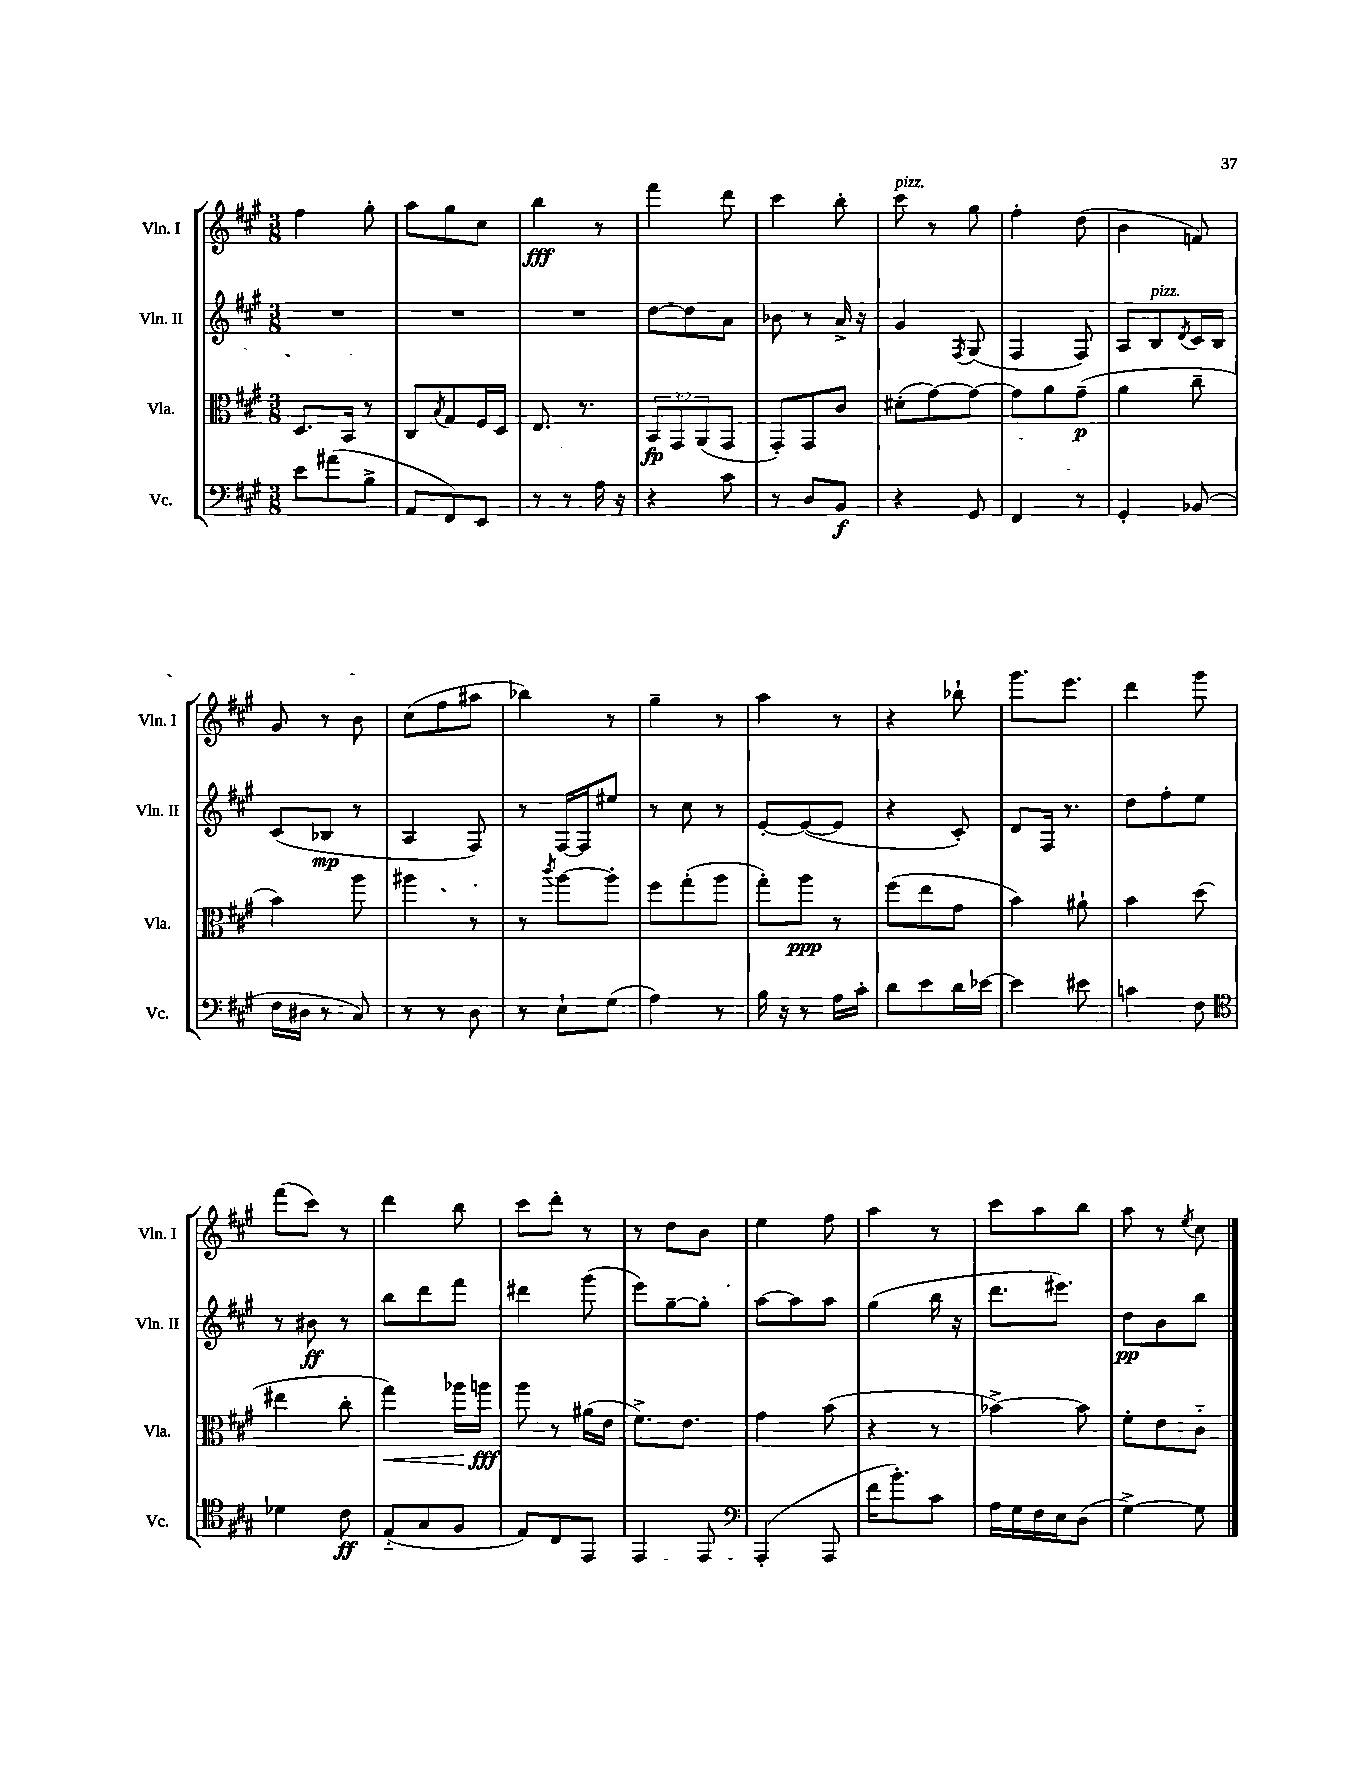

**kern	**dynam	**kern	**dynam	**kern	**dynam	**kern	**dynam
*part4	*part4	*part3	*part3	*part2	*part2	*part1	*part1
*staff4	*staff4	*staff3	*staff3	*staff2	*staff2	*staff1	*staff1
*I"Vc.	*	*I"Vla.	*	*I"Vln. II	*	*I"Vln. I	*
*I'Vc.	*	*I'Vla.	*	*I'Vln. II	*	*I'Vln. I	*
*clefF4	*	*clefC3	*	*clefG2	*	*clefG2	*
*k[f#c#g#]	*	*k[f#c#g#]	*	*k[f#c#g#]	*	*k[f#c#g#]	*
*M3/8	*	*M3/8	*	*M3/8	*	*M3/8	*
=105	=105	=105	=105	=105	=105	=105	=105
8e\L	.	8.D/L	.	4.r	.	4ff#\	.
(8a#X\	.	.	.	.	.	.	.
.	.	16BB/Jk	.	.	.	.	.
8B^\J	.	8r	.	.	.	8gg#'\	.
=106	=106	=106	=106	=106	=106	=106	=106
8AA/L	.	8C#/L	.	4.r	.	8aa\L	.
.	.	8qB/	.	.	.	.	.
8FF#/)	.	8G#/	.	.	.	8gg#\	.
8EE/J	.	16F#/L	.	.	.	8cc#\J	.
.	.	16D/JJ	.	.	.	.	.
=107	=107	=107	=107	=107	=107	=107	=107
8r	.	8.E/	.	4.r	.	4bb\	fff
8r	.	.	.	.	.	.	.
.	.	8.r	.	.	.	.	.
16A\	.	.	.	.	.	8r	.
16r	.	.	.	.	.	.	.
=108	=108	=108	=108	=108	=108	=108	=108
4r	.	12BB/L	fp	[8dd\L	.	4fff#\	.
.	.	12GG#/	.	.	.	.	.
.	.	.	.	8dd\]	.	.	.
.	.	(12AA/	.	.	.	.	.
8c#\	.	8GG#/J	.	8a\J	.	8ddd\	.
=109	=109	=109	=109	=109	=109	=109	=109
8r	.	8GG#'/L)	.	8b-X\	.	4ccc#\	.
8D/L	.	8GG#/	.	8r	.	.	.
8BB/J	f	8c#/J	.	16a^/	.	8bb'\	.
.	.	.	.	16r	.	.	.
=110	=110	=110	=110	=110	=110	=110	=110
!	!	!	!	!	!	!LO:TX:a:i:t=pizz.	!
4r	.	(8d#X'\L	.	4g#/	.	8ccc#\	.
.	.	[8g#\)	.	.	.	8r	.
.	.	.	.	8qF#/	.	.	.
8GG#/	.	8g#\J_	.	(8G#/	.	8gg#\	.
=111	=111	=111	=111	=111	=111	=111	=111
4FF#/	.	8g#\L]	.	4F#/	.	4ff#'\	.
.	.	8a\	.	.	.	.	.
8r	.	(8g#~\J	p	8F#/)	.	(8dd\	.
=112	=112	=112	=112	=112	=112	=112	=112
4GG#'/	.	4a\	.	8A/L	.	4b\	.
!	!	!	!	!LO:TX:a:i:t=pizz.	!	!	!
.	.	.	.	8B/	.	.	.
.	.	.	.	8qd/	.	.	.
(8BB-X/	.	8cc#~\	.	16c#/L	.	8fn/)	.
.	.	.	.	16B/JJ	.	.	.
!!LO:LB:g=z
=113	=113	=113	=113	=113	=113	=113	=113
16F#\LL	.	4b\)	.	(8c#/L	.	8g#/	.
16D#X\JJ	.	.	.	.	.	.	.
8r	.	.	.	8B-X/J	mp	8r	.
8C#/)	.	8aa\	.	8r	.	8b\	.
=114	=114	=114	=114	=114	=114	=114	=114
8r	.	4aa#X\	.	4A/	.	(8cc#\L	.
8r	.	.	.	.	.	8ff#\	.
8D\	.	8r	.	8F#/)	.	8aa#X\J	.
=115	=115	=115	=115	=115	=115	=115	=115
8r	.	8r	.	8r	.	4bb-X\)	.
.	.	8qccc#/	.	.	.	.	.
8E`\L	.	[8aa\L	.	[16F#/LL	.	.	.
.	.	.	.	16F#/J]	.	.	.
(8G#\J	.	8aa'\J]	.	8ee#X/J	.	8r	.
=116	=116	=116	=116	=116	=116	=116	=116
4A\)	.	8ff#\L	.	8r	.	4gg#~\	.
.	.	(8gg#'\	.	8cc#\	.	.	.
8r	.	8aa\J	.	8r	.	8r	.
=117	=117	=117	=117	=117	=117	=117	=117
16B\	.	8gg#'\L)	.	[8e'/L	.	4aa\	.
16r	.	.	.	.	.	.	.
8r	.	8aa\J	ppp	(8e/_	.	.	.
16A\LL	.	8r	.	8e/J]	.	8r	.
16c#'\JJ	.	.	.	.	.	.	.
=118	=118	=118	=118	=118	=118	=118	=118
8d\L	.	(8ff#\L	.	4r	.	4r	.
8e\	.	8ee\	.	.	.	.	.
16d\L	.	8g#\J	.	8c#'/)	.	8bb-X`\	.
[16e-X\JJ	.	.	.	.	.	.	.
=119	=119	=119	=119	=119	=119	=119	=119
4e-\]	.	4b\)	.	8d/L	.	8.ggg#\L	.
.	.	.	.	16F#/Jk	.	.	.
.	.	.	.	8.r	.	8.eee\J	.
8e#X\	.	8a#X`\	.	.	.	.	.
=120	=120	=120	=120	=120	=120	=120	=120
4cn\	.	4b\	.	8dd\L	.	4ddd\	.
.	.	.	.	8ff#'\	.	.	.
8F#\	.	(8dd\	.	8ee\J	.	8ggg#\	.
!!LO:LB:g=z
=121	=121	=121	=121	=121	=121	=121	=121
*clefC4	*	*	*	*	*	*	*
4d-X\	.	4ee#X\	.	8r	.	(8fff#\L	.
.	.	.	.	8b#X\	ff	8ccc#\J)	.
8c#\	ff	8cc#'\	.	8r	.	8r	.
=122	=122	=122	=122	=122	=122	=122	=122
!	!	!	!LO:HP:b	!	!	!	!
(8E/L	.	4gg#\)	<	8bb\L	.	4ddd\	.
8G#/	.	.	.	8ddd\	.	.	.
8F#/J	.	16aa-X\LL	.	8fff#\J	.	8bb\	.
.	.	16aan\JJ	fff	.	.	.	.
.	.	.	[	.	.	.	.
=123	=123	=123	=123	=123	=123	=123	=123
8E/L)	.	8aa\	.	4ddd#X\	.	8ccc#\L	.
8C#/	.	8r	.	.	.	8ddd'\J	.
8EE/J	.	(16a#X\LL	.	(8ggg#\	.	8r	.
.	.	16e\JJ	.	.	.	.	.
=124	=124	=124	=124	=124	=124	=124	=124
4EE/	.	8.f#^\L)	.	8eee\L)	.	8r	.
.	.	.	.	[8gg#~\	.	8dd\L	.
.	.	8.e\J	.	.	.	.	.
8EE/	.	.	.	8gg#'\J]	.	8b\J	.
=125	=125	=125	=125	=125	=125	=125	=125
*clefF4	*	*	*	*	*	*	*
(4AAA'/	.	4g#\	.	[8aa\L	.	4ee\	.
.	.	.	.	8aa\]	.	.	.
8AAA/	.	(8b\	.	8aa\J	.	8ff#\	.
=126	=126	=126	=126	=126	=126	=126	=126
16f#\KL	.	4r	.	(4gg#\	.	4aa\	.
8.b'\)	.	.	.	.	.	.	.
8c#\J	.	8r	.	16bb\	.	8r	.
.	.	.	.	16r	.	.	.
=127	=127	=127	=127	=127	=127	=127	=127
16A\LL	.	[4b-X^\)	.	8.ddd\L	.	8ccc#\L	.
16G#\	.	.	.	.	.	.	.
16F#\	.	.	.	.	.	8aa\	.
16E\J	.	.	.	8.eee#X\J)	.	.	.
(8D\J	.	8b-\]	.	.	.	8bb\J	.
=128	=128	=128	=128	=128	=128	=128	=128
[4G#^\)	.	8f#'\L	.	8dd\L	pp	8aa\	.
.	.	8e\	.	8b\	.	8r	.
.	.	.	.	.	.	8qee/	.
8G#\]	.	8c#\J	.	8bb\J	.	8cc#\	.
==	==	==	==	==	==	==	==
*-	*-	*-	*-	*-	*-	*-	*-
